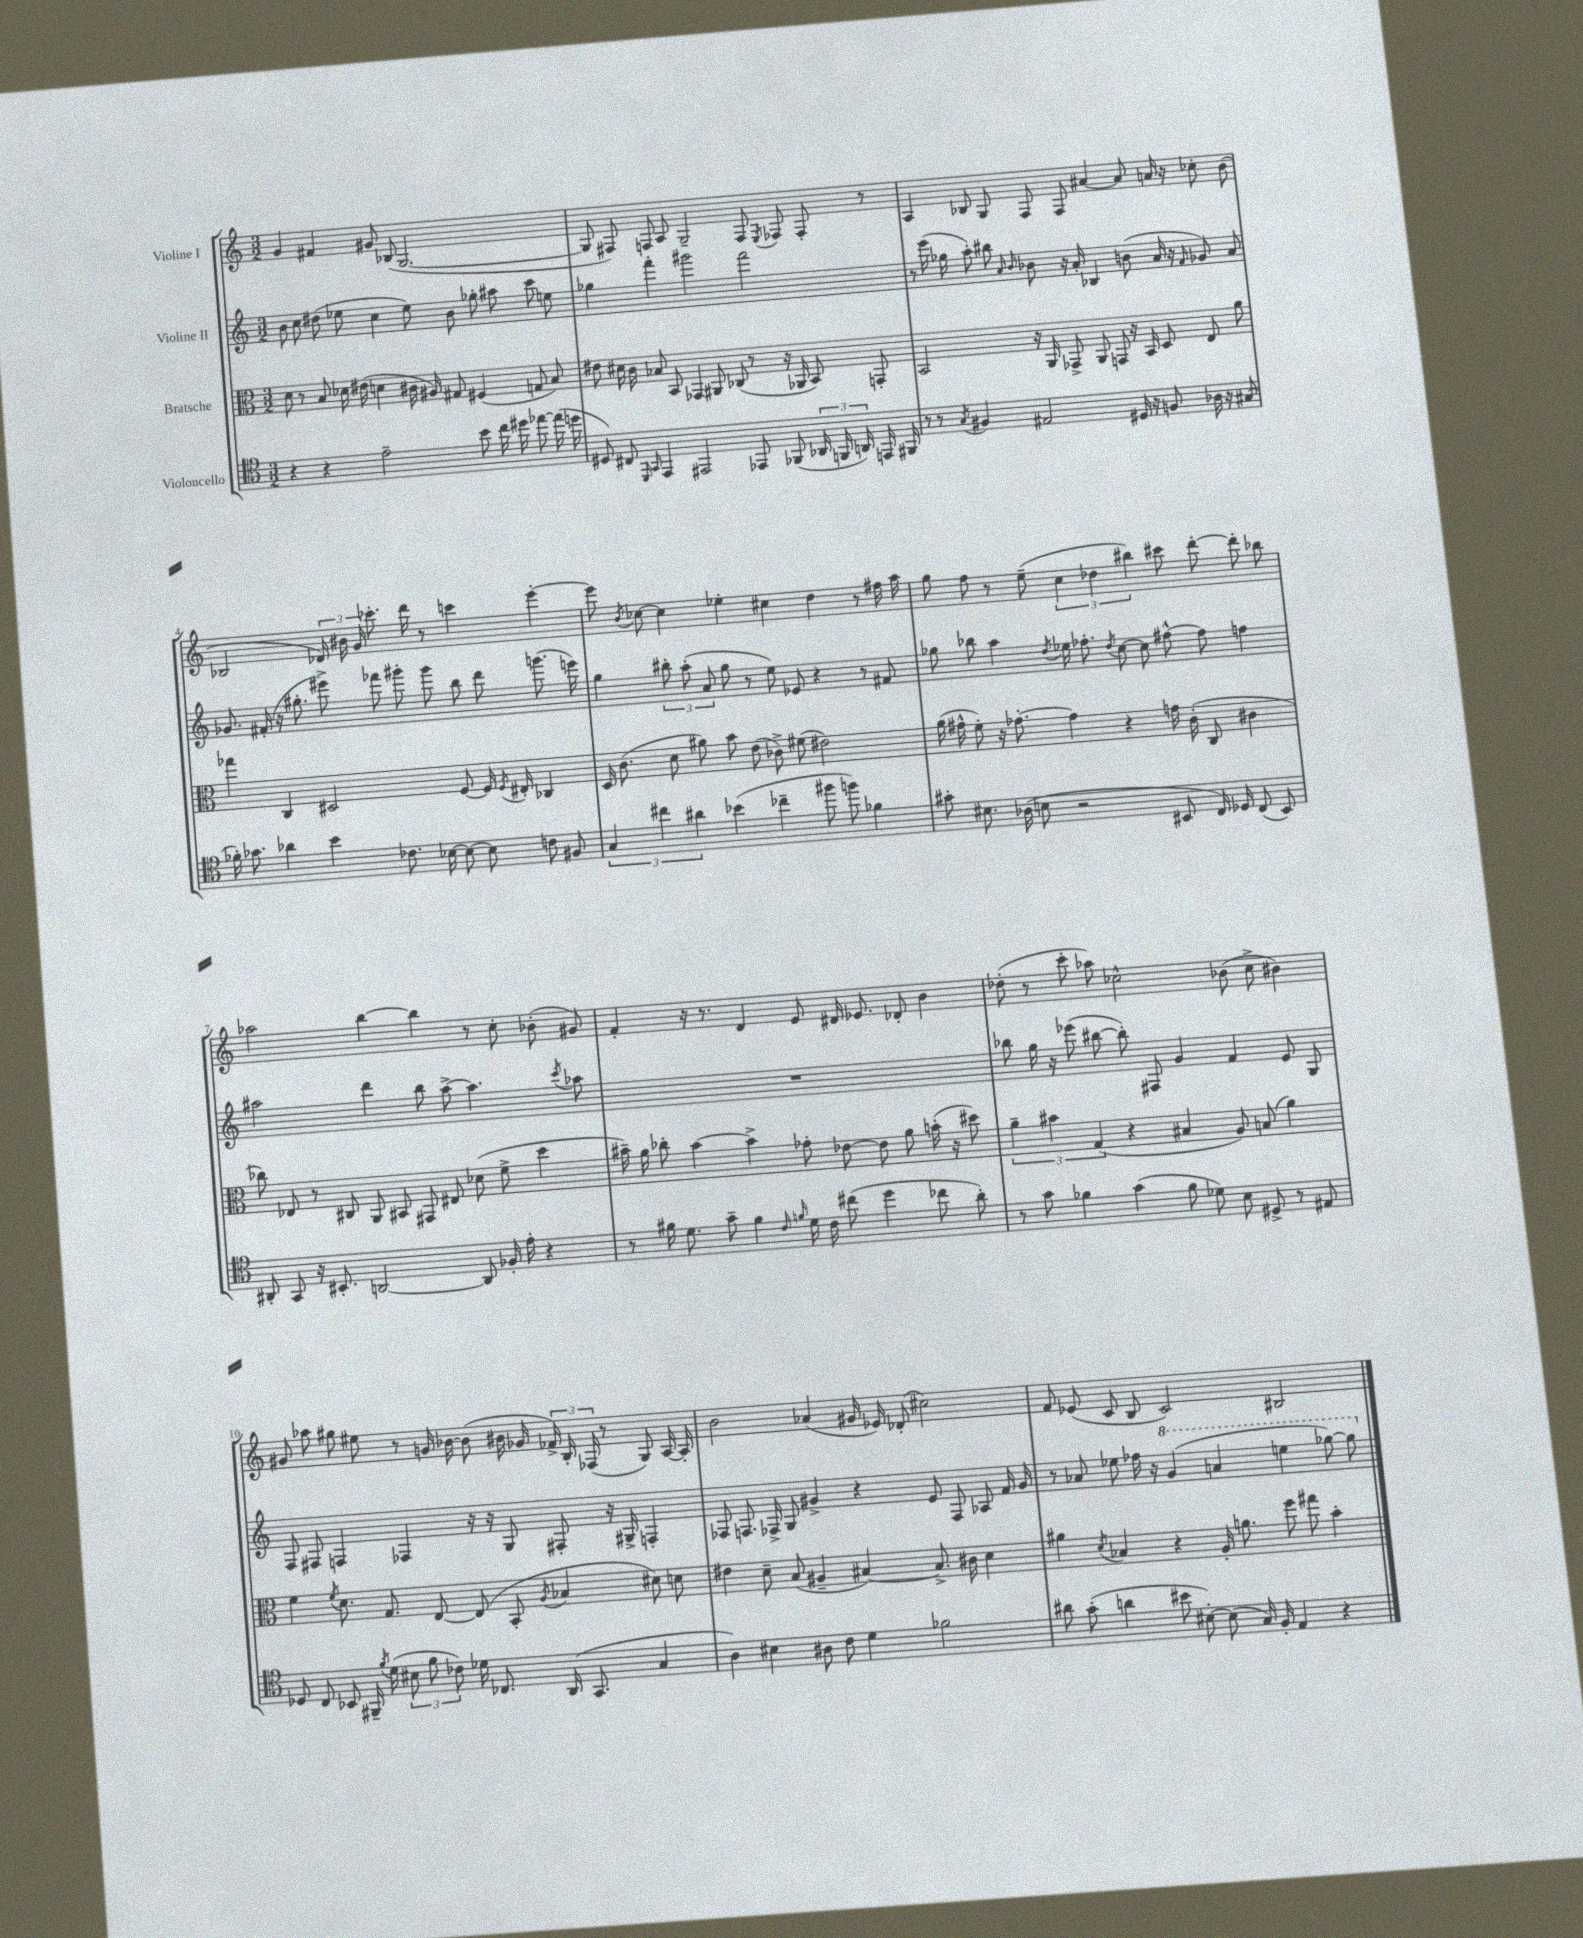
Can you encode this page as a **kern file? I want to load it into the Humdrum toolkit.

**kern	**kern	**kern	**kern
*staff4	*staff3	*staff2	*staff1
*clefC4	*clefC3	*clefG2	*clefG2
*k[]	*k[]	*k[]	*k[]
*M3/2	*M3/2	*M3/2	*M3/2
4r	8d	8b	4g
.	8r	8cc	.
4r	8B	(8dd#	4f#
.	16d-	8ee-	.
.	(16e#	.	.
2e~	4d	4cc	8g#
.	.	.	(8B-
.	16c#	8ee-)	[2.G
.	16A#)	.	.
.	8G#	8b	.
8b	(4F#	8gg-'	.
16cc	.	8aa#	.
16dd#	.	.	.
[8ee-	8G	8ccc	.
(16ee-]	8B)	8ee	.
16dd	.	.	.
=	=	=	=
8D#)	8e#	4gg-	8G]
8C#	16d#	.	8F#)
.	16c	.	.
16qqDD	.	.	.
16qqGG	.	.	.
4EE	8B-	4fff'	8F
.	8BB	.	8A
2EE#	4GG-	2ggg#	2G~
.	8AA#	.	.
.	(8C-	.	.
8EE-	8r	2fff	8F
.	.	.	8qE
(8FF-	16r	.	8F-
.	16AA-	.	.
24AA-	8BB)	.	8F-'
24FF	.	.	.
24AA)	.	.	.
16EE	8GG'	.	8r
16FF#	.	.	.
=	=	=	=
8r	2BB	8r	4A
8r	.	(16eee	.
.	.	16gg-	.
8qG	.	.	.
4F#	.	8aa')	8B-
.	.	8bb#	8G
.	.	16qqa	.
.	.	16qqb	.
2E#	16r	8b-	8F
.	16AA	.	.
.	8GG-^	16r	8F
.	.	16a'	.
.	8AA	4B-	[4a#
.	8GG	.	.
16D#	16r	(8b	8a#]
16r	16BB	.	.
8F	8D	16a	16a
.	.	16r	16r
.	.	16qqf	.
16A-	8E	8g-)	8cc-'
16r	.	.	.
(8G#	8a	8a	(8b
=	=	=	=
16f-')	4gg-	8.g-	2B-
8.g-	.	.	.
.	.	(16f#'	.
4a-	4C	16r	.
.	.	8.gg#'	.
4b	2D#	8eee#^)	24d-)
.	.	.	24b#
.	.	.	24g
.	.	8fff-	8.ccc-'
8.c-	.	8ggg#'	.
.	.	.	16ddd
.	.	8ggg#	8r
[16B-	.	.	.
8B-_	[8F	8bb	4ccc
8B-]	16F]	8ddd	.
.	8qF	.	.
.	16E#'	.	.
8c	4C-	(8.ggg	[4eee'
8F#	.	.	.
.	.	16eee)	.
=	=	=	=
6G	16D	4gg	8eee]
.	(8.c	.	.
.	.	.	8qb
.	.	.	[8cc-
6cc#	.	.	.
.	8d	12bb#'	4cc-]
6a#	.	(12aa'	.
.	8a#)	.	.
.	.	12a	.
(4b-	8b	8gg	4ee-'
.	(8e	8r	.
4cc-~	8c-^)	8ee)	4cc#
.	(8f#	8e-	.
8ff#	2e#)	4r	4dd
8ff)	.	.	.
4f-	.	8r	8r
.	.	8f#	16ff#
.	.	.	16aa
=	=	=	=
8g#'	(16a	8gg-	8gg
.	16g#^^	.	.
8.B#	8f')	8bb-	8ff
.	16r	4aa	8r
(16A-	[8.g-'	.	.
8B	.	.	(8ee~
.	.	8qdd	.
2r	4g-]	16ee-	6cc
.	.	8.ff-'	.
.	.	.	6dd-
.	.	8qdd	.
.	4r	[8cc	.
.	.	.	6bb#)
.	.	8cc]	.
8BB#	16g	[8ff#^^	8ccc#
.	(16c'	.	.
16C)	8C	8ff#]	[8ddd'
16D-	.	.	.
(8C	4c#	4ff	8ddd']
8BB#)	.	.	8bb-
=	=	=	=
8AA#'	8cc-)	2aa#	2aa-
8GG	8E-	.	.
16r	8r	.	.
8.BB#'	.	.	.
.	8C#	.	.
[2AA	8AA	4ddd	[4bb
.	8BB#	.	.
.	8GG#	8bb	4bb]
.	8E#	[8aa#^	.
8AA]	(8d-	4.aa#]	8r
16F-'	8f^	.	8cc'
16e'	.	.	.
4r	4dd	.	(8b-'
.	.	8qccc	.
.	.	8aa-	8g#)
=	=	=	=
8r	16b#~)	1.r	4f'
.	16a	.	.
16f#	8cc-'	.	.
8.d	.	.	.
.	[4b#	.	16r
.	.	.	8.r
8g~	.	.	.
4f#	4b#^]	.	4d
16qqc	.	.	.
16qqf	.	.	.
16d	8g-'	.	8e
16c	.	.	.
(8cc#	[8e-	.	16d#
.	.	.	8.e-
4dd	8e-]	.	.
.	8a	.	8d-'
8cc-	(16b'	.	4b
.	16r	.	.
8a')	8dd#)	.	.
=	=	=	=
8r	6a~	8bb-	(8dd-'
8g	.	16gg	8r
.	6b#	.	.
.	.	16r	.
4f-	.	(8eee-	8ccc'
.	(6G	.	.
.	.	[8bb#	8aa-)
(4g	4r	8bb#'])	2cc-^^
.	.	8F#	.
8f-	4B#	4g	.
8d-)	.	.	.
8B	8A)	4f	(8b-
8D#^	(8B	.	8cc-^
8r	4a)	8e	4b#)
8E#	.	8G	.
=	=	=	=
8D-	4f	8F	8g#
8C	.	8F#	8aa-
.	8qf	.	.
8BB-	8.d	4F	8gg#
16FF#~	.	.	8ee#
8qf	.	.	.
(16d	8.G	.	.
12B#	.	4F-	8r
12f	.	.	.
.	[8E	.	16g
12c-)	.	.	.
.	.	.	[16b-
16d-	(8E]	16r	(8b-]
8.C-	.	16r	.
.	8BB'	8G	16b#
.	.	.	16g-
.	8qA	.	.
(16AA	4B-	8F#'	24f-^)
.	.	.	24B'
8.GG	.	.	.
.	.	.	(24F-
.	.	16r	8r
.	.	16G#^	.
4G	8d#)	4F'	8G)
.	8d	.	[16A
.	.	.	16A']
=	=	=	=
4A)	4e#	8F-	2b
.	.	8.F	.
4B#	8d~	.	.
.	.	16F-^	.
.	(8B	8G	.
8A#	4A#~	4g#^	(4a-
8c	.	.	.
4d	[4B#)	4r	16g#
.	.	.	16e-)
.	.	.	(8d-'
2f-	8.B#^]	8e	2cc#)
.	.	8F-	.
.	16c#	.	.
.	4d	8A-	.
.	.	16f	.
.	.	16g#	.
=	=	=	=
8a#	4a#	8r	8f
(8g'	.	8a-	(8e-
.	8qd	.	.
4a	4B-	8ee-	8c
.	.	16ff-	8B
.	.	16r	.
8b#	4r	(4gg	2c)
[8B#')	.	.	.
(8B#]	16A'	4aa	.
.	8.a	.	.
16G)	.	.	.
16F'	.	.	.
4E	8ff	4eee	2B#
.	8gg#	.	.
4r	4b'	[8ggg-)	.
.	.	8ggg-]	.
==	==	==	==
*-	*-	*-	*-
